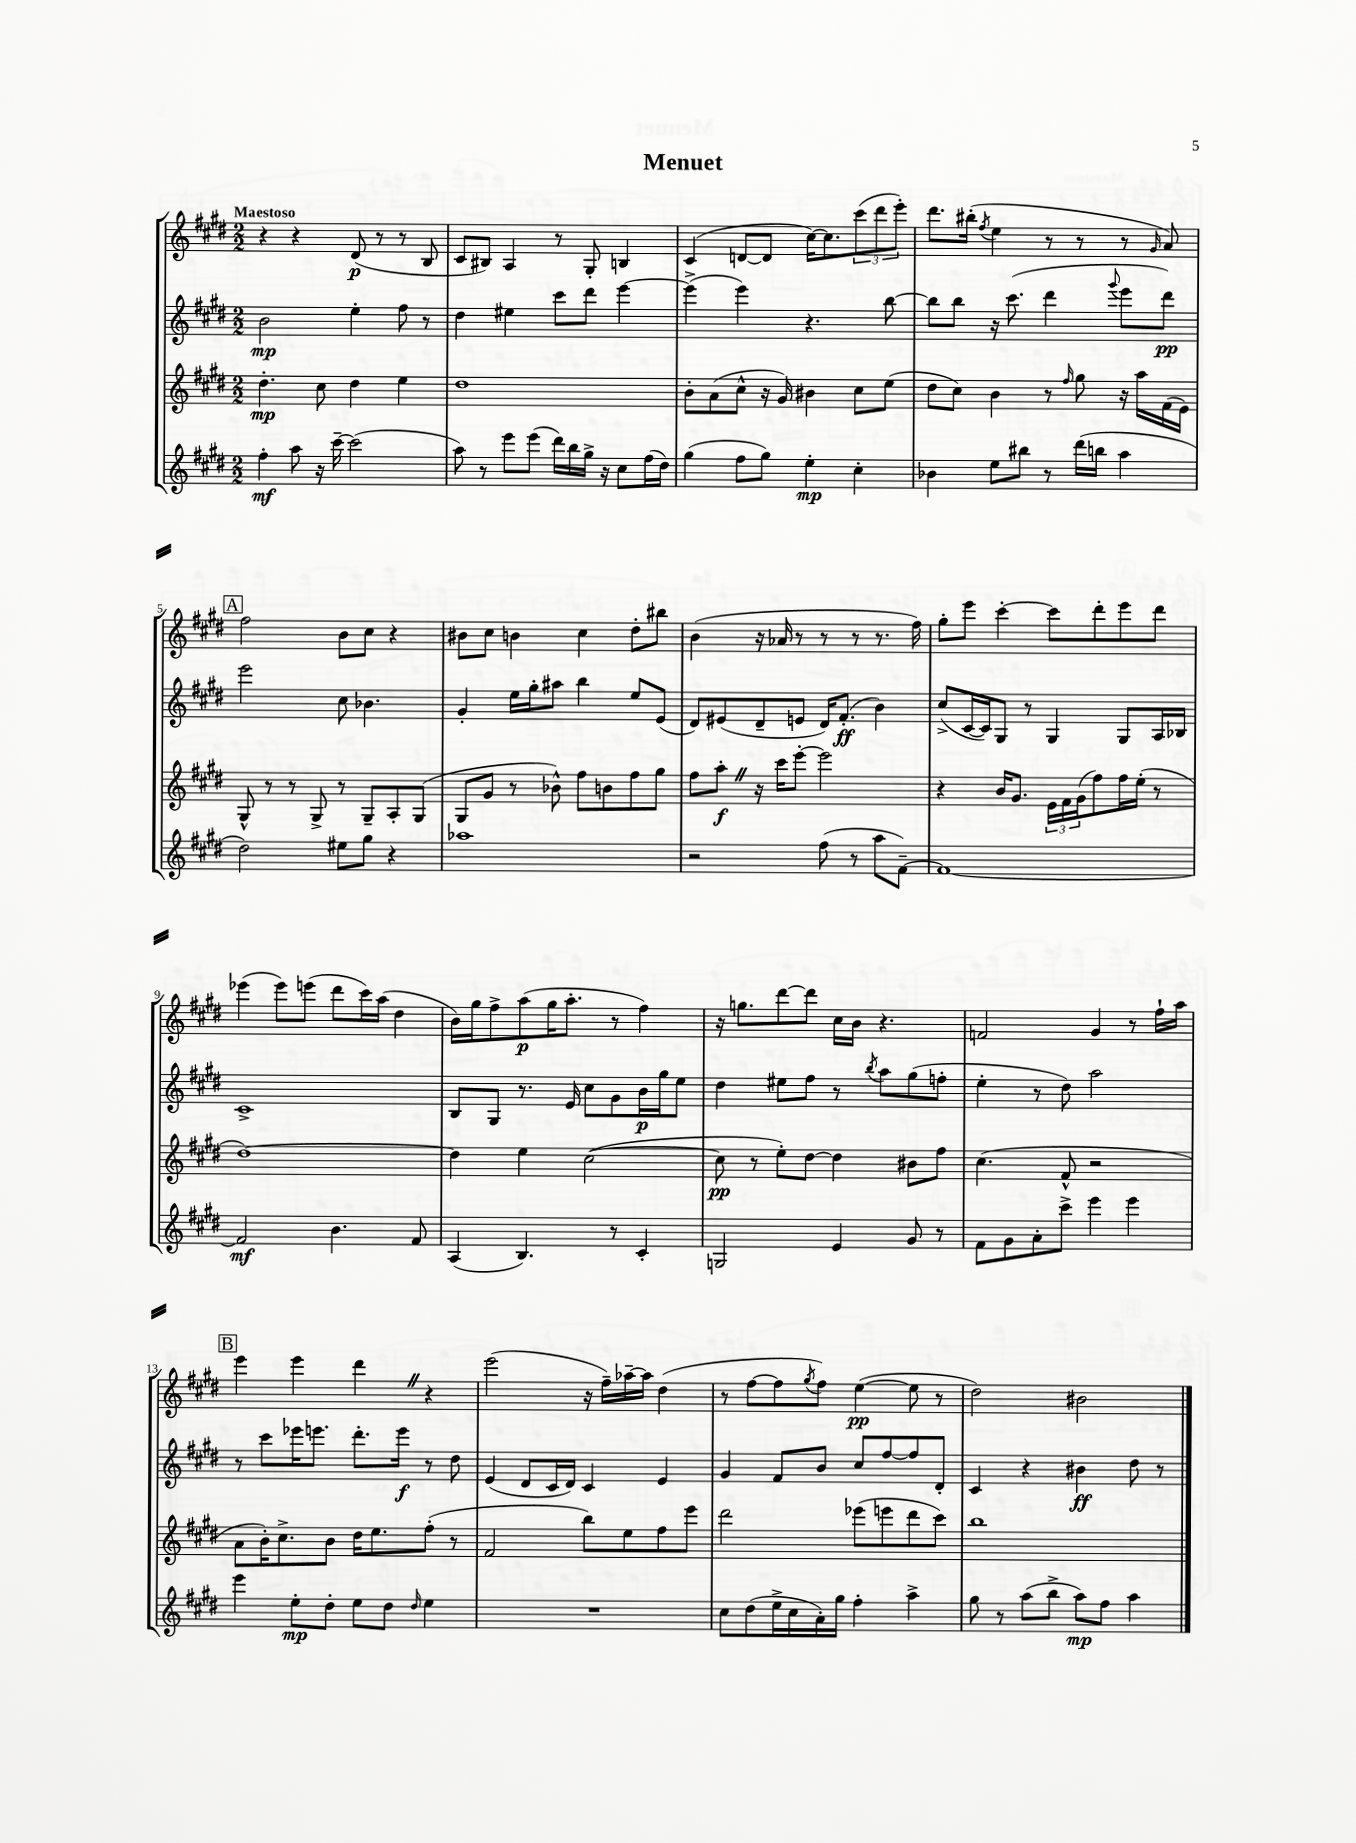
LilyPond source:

\header { title = "Menuet" }
<<
\new StaffGroup <<
\new Staff = "s0" {
    \clef treble \key e \major \numericTimeSignature \time 2/2 \tempo "Maestoso"
    r4 r4 dis'8\p( r8 r8 b8 |
    cis'8 bis8) a4 r8 gis8-. b4 |
    cis'4( d'8~ d'8 cis''16~) cis''8. \tuplet 3/2 { cis'''8( dis'''8 e'''8-.) } |
    dis'''8. bis''16-.( \acciaccatura { fis''8 } e''4 r8 r8 r8 \grace { gis'16 } a'8) |
    \mark \markup { \box "A" } fis''2 b'8 cis''8 r4 |
    bis'8 cis''8 b'4 cis''4 dis''8-. bis''8 |
    b'4( r16 aes'16 r8 r8 r8 r8. fis''16) |
    gis''8-. e'''8 cis'''4~-. cis'''8 dis'''8-. e'''8 dis'''8 |
    ees'''4( ees'''8) e'''8( dis'''8 cis'''16) a''16( dis''4 |
    b'16) gis''16 fis''8-> a''8\p( gis''16 a''8.-. r8 fis''4) |
    r16 g''8. dis'''8~ dis'''8 cis''16 b'16 r4. |
    f'2 gis'4 r8 fis''16-! a''16 |
    \mark \markup { \box "B" } e'''4 e'''4 dis'''4 \once \override BreathingSign.text = \markup { \musicglyph "scripts.caesura.straight" } \breathe r4 |
    e'''2( r16 fis''16--) aes''16~-- aes''16 dis''4( |
    r8 fis''8~ fis''8 \acciaccatura { gis''8 } fis''8) e''4~\pp( e''8 r8 |
    dis''2) bis'2 \bar "|." |
}
\new Staff = "s1" {
    \clef treble \key e \major \numericTimeSignature \time 2/2
    b'2\mp e''4-. fis''8 r8 |
    dis''4 eis''4 cis'''8 dis'''8 e'''4~ |
    e'''4->( e'''4) r4. b''8~ |
    b''8 b''8 r16 cis'''8.( dis'''4 \appoggiatura { gis'''8 } e'''8 dis'''8\pp) |
    \mark \markup { \box "A" } e'''2 cis''8 bes'4. |
    gis'4-. e''16 gis''16-. ais''8 b''4 e''8 e'8( |
    dis'8) eis'8( dis'8-- e'8 dis'16) fis'8.-.\ff( b'4) |
    cis''8->( cis'16~ cis'16) gis8 r8 gis4 gis8 a16 bes16 |
    cis'1-> |
    b8 gis8 r8. e'16 cis''8 gis'8 b'16\p gis''16 e''8 |
    dis''4 eis''8 fis''8 r8 \acciaccatura { b''8 } a''8 gis''8( f''8-. |
    e''4-. r8 dis''8) a''2 |
    \mark \markup { \box "B" } r8 cis'''8 ees'''16 e'''8. dis'''8.-. e'''16\f r8 dis''8 |
    e'4( dis'8 cis'16 dis'16) cis'4 e'4 |
    gis'4 fis'8 b'8 cis''8 fis''8~ fis''8 dis'8-. |
    cis'4 r4 bis'4\ff dis''8 r8 \bar "|." |
}
\new Staff = "s2" {
    \clef treble \key e \major \numericTimeSignature \time 2/2
    dis''4.-.\mp cis''8 dis''4 e''4 |
    dis''1 |
    b'8-. a'8( cis''8-^ r16 gis'16) bis'4 cis''8 e''8( |
    dis''8 cis''8) b'4 r8 \grace { fis''16 } gis''8 r16 a''16 fis'16( e'16) |
    \mark \markup { \box "A" } gis8-^ r8 r8 gis8-> r8 gis8-- a8-. gis8( |
    gis8 gis'8 r8 bes'8-^) fis''8 b'8 fis''8 gis''8 |
    fis''8 a''8-.\f \once \override BreathingSign.text = \markup { \musicglyph "scripts.caesura.straight" } \breathe r16 cis'''16 e'''8~-. e'''2 |
    r4 b'16 gis'8. \tuplet 3/2 { e'16 fis'16 gis'16( } fis''8) fis''16 e''16-.( r8 |
    dis''1~) |
    dis''4 e''4 cis''2~( |
    cis''8\pp r8 e''8-.) dis''8~ dis''4 bis'8 fis''8 |
    cis''4.( fis'8-^ r2 |
    \mark \markup { \box "B" } a'8 b'16-.) cis''8.-> b'8 dis''16 e''8. fis''8-.( r8 |
    fis'2 b''8) e''8 fis''8 e'''8 |
    dis'''2 ees'''8( e'''8 dis'''8 cis'''8) |
    b''1 \bar "|." |
}
\new Staff = "s3" {
    \clef treble \key e \major \numericTimeSignature \time 2/2
    fis''4-.\mf a''8 r16 cis'''16~-- cis'''2( |
    a''8) r8 e'''8 e'''8( dis'''16) b''16 gis''16-> r16 cis''8 fis''16( dis''16) |
    gis''4( fis''8 gis''8) e''4-.\mp cis''4-. |
    bes'4 e''8 bis''8 r8 dis'''16( b''16 a''4 |
    \mark \markup { \box "A" } dis''2) eis''8 gis''8 r4 |
    aes''1 |
    r2 fis''8( r8 a''8 fis'8~--) |
    fis'1~ |
    fis'2\mf b'4. fis'8 |
    a4( b4.) r8 cis'4-. |
    g2 e'4 gis'8 r8 |
    fis'8 gis'8 a'8-. cis'''8-> e'''4 e'''4 |
    \mark \markup { \box "B" } e'''4 e''8-.\mp dis''8-. e''8 dis''8 \grace { dis''16 } e''4 |
    R1 |
    cis''8 dis''8( e''16-> cis''16 a'16-.) gis''16 fis''4-. a''4-> |
    gis''8 r8 a''8( b''8-> a''8\mp) fis''8 a''4 \bar "|." |
}
>>
>>
